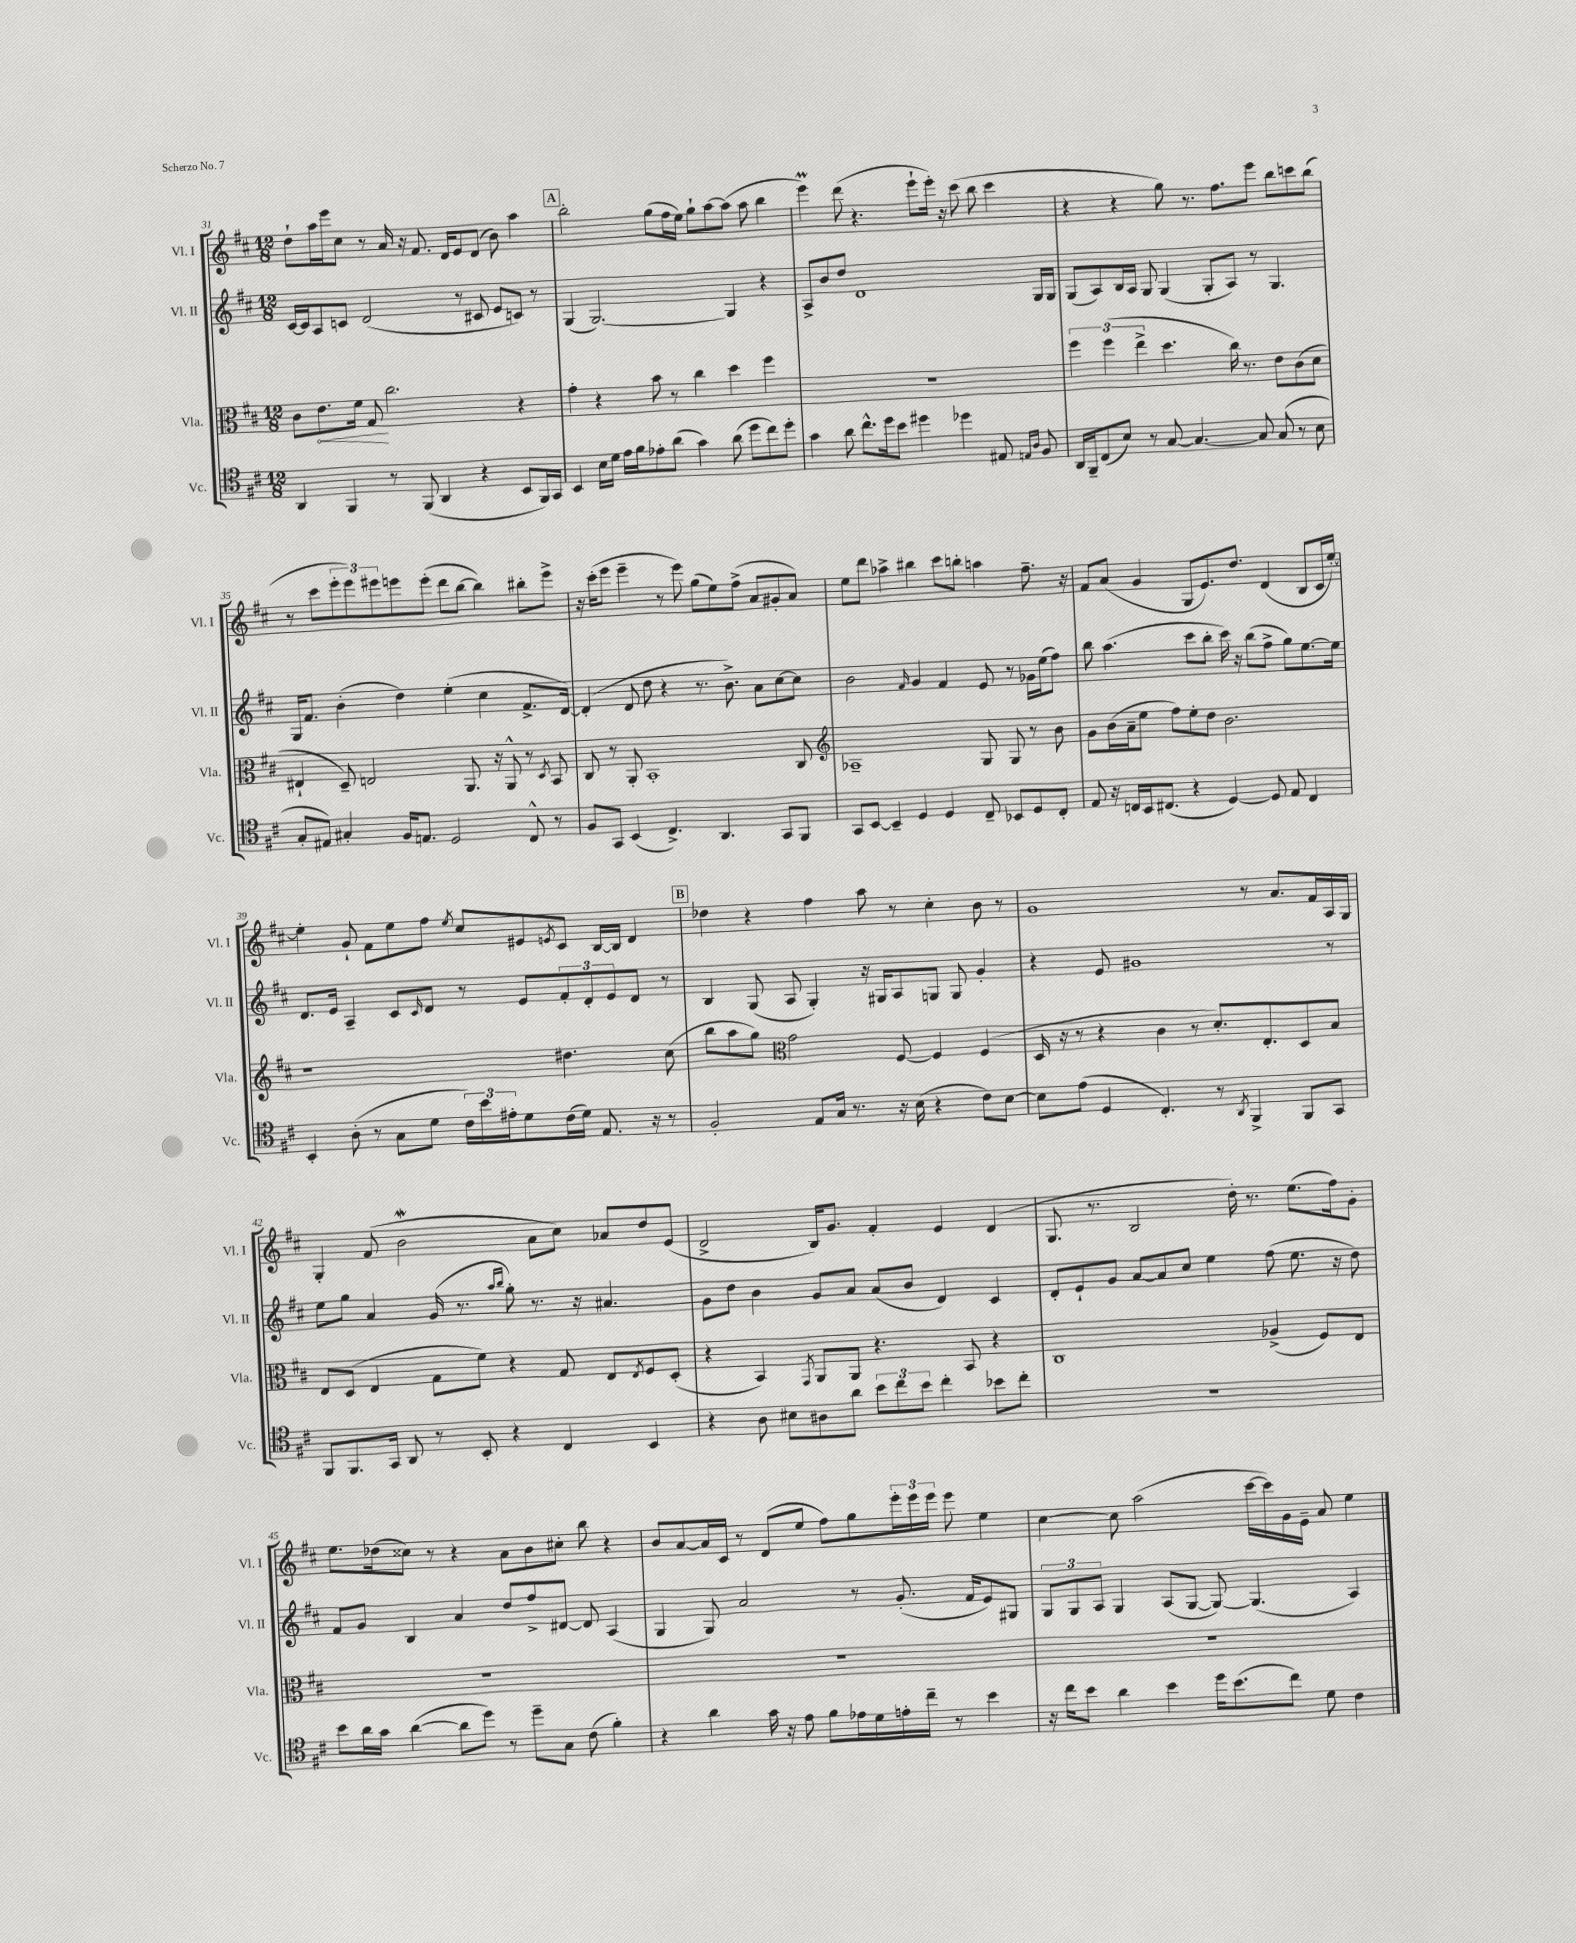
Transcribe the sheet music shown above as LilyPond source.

<<
\new StaffGroup <<
\new Staff = "s0" \with { instrumentName = "Vl. I" shortInstrumentName = "Vl. I" } {
    \clef treble \key d \major \numericTimeSignature \time 12/8
    d''8-! a''16 e'''16 cis''8 r8 a'16 r16 fis'8. d'16 e'8 d'8( b'8) a''4 |
    \mark \markup { \box "A" } b''2-. g''8( fis''16 e''16) g''8-! a''8~ a''8( a''8 b''4 |
    e'''4\prall) d'''8( r4. e'''8-! e'''16-.) r16 cis'''8( b''8 cis'''4 |
    r4 r4 g''8) r8. fis''8. e'''8 b''8 c'''8 b''8( |
    r8 cis'''8 \tuplet 3/2 { e'''8-. e'''8) eis'''8 } e'''8 e'''8-.( d'''8 b''8~ b''4) bis''8-. e'''8-> |
    r16 cis'''16-.( e'''8 e'''4-- r8 e'''8) g''8( e''8) fis''8->( a'8 gis'8-. a'8) |
    e''8 d'''8 aes''4-> bis''4 cis'''8 b''8-. a''4 fis''8.-- r16 |
    fis'8 a'8( g'4 g8 e'8.) d''8. d'4( b8 cis'16 e''16~-.) |
    e''4-. g'8-! fis'8 e''8 fis''8 \acciaccatura { e''8 } cis''8 eis'8 \acciaccatura { e'8 } cis'8 b16~ b16 d'4 |
    \mark \markup { \box "B" } des''4 r4 fis''4 a''8 r8 cis''4-. b'8 r8 |
    g'1 r8 a'8. fis'16 a16 g16 |
    g4-. fis'8( b'2\mordent a'8 cis''8) aes'8 d''8 e'8( |
    d'2-> b16) g'8. fis'4-. e'4 d'4( |
    g8. r8. b2 d''16-.) r8. e''8.( fis''16) g'8-. |
    e''8. des''16( cisis''8) r8 r4 a'8 b'8 cis''8-. b''8 r4 |
    b'8 a'8~ a'16 cis'16 r8 d'8( e''8 fis''8) g''8 \tuplet 3/2 { e'''16-. e'''16 e'''16 } e'''8 e''4 |
    cis''4~ cis''8 a''2( cis'''16~ cis'''16) g'16 e'16-- a'8 e''4 \bar "|." |
}
\new Staff = "s1" \with { instrumentName = "Vl. II" shortInstrumentName = "Vl. II" } {
    \clef treble \key d \major \numericTimeSignature \time 12/8
    cis'16~ cis'16 a8 c'8 d'2( r8 cis'8 e'8 c'8) r8 |
    \mark \markup { \box "A" } g4( g2.~) g4 r4 |
    a8-> b'8 d''8 d'1 g16 g16 |
    g8( a8) b16 a16 g8 g4( g8-. a8) r8 g4. |
    g16 fis'8. b'4-.( d''4) e''4-.( cis''4 fis'8.-> d'16~) |
    d'4-.( d'8 d''8 r4 r8. b'8.->) a'8 cis''8~ cis''8 |
    b'2 \grace { fis'16 } g'4 fis'4 e'8 r8 ges'16 e''16( fis''8) |
    b''8 a''4.( cis'''8 b''8-. cis'''16) r16 b''8( fis''8-> g''8) e''8.~ e''16 |
    d'8. e'16 a4-- cis'8 \grace { cis'16 } d'8 r8 e'8 \tuplet 3/2 { fis'8-. d'8-. e'8 } d'8 r8 |
    \mark \markup { \box "B" } b4 g8( a8 g4-.) r16 gis16 a8 g8 g8 g'4-. |
    r4 e'8 gis'1 r8 |
    e''8 g''8 a'4 g'16( r8. \grace { a''16 b''16 } g''8-.) r8. r16 ais'4. |
    g'8 d''8 b'4 g'8 a'8 a'8( b'8 d'4) cis'4 |
    d'8-. e'8-! g'8 a'8~ a'8 cis''8 e''4 fis''8( e''8. r16 d''8) |
    fis'8 g'8 b4 a'4 d''8 fis''8-> dis'8~ dis'8 a4( |
    g4 g8) a'2 r8 g'8.-.( fis'16 e'8) gis8 |
    \tuplet 3/2 { g8 g8 a8 } g4 a8( g8~ g8~) g4.( a4) \bar "|." |
}
\new Staff = "s2" \with { instrumentName = "Vla." shortInstrumentName = "Vla." } {
    \clef alto \key d \major \numericTimeSignature \time 12/8
    cis'8 \once \override Hairpin.circled-tip = ##t e'8.\< fis'16 g8\! cis''2. r4 |
    \mark \markup { \box "A" } g'4-. r4 b'8 r8 cis''4 d''4 fis''4 |
    R1. |
    \tuplet 3/2 { fis''4 fis''4( e''4-> } d''4. cis''16) r8. e'8 cis'8( d'8 |
    eis4-! d8--) e2 a,8. r16 a,8-^ r8 \acciaccatura { d8 } b,8 |
    cis8 r8 a,8-. b,1-. cis8 |
    \clef treble aes1-- g8 g8 r8 b'8 |
    g'8 b'16( a'16-- e''8 fis''8) e''8-. d''8 b'2. |
    r1 dis''4. cis''8( |
    \mark \markup { \box "B" } b''8 a''8 g''8) \clef alto g'2 fis8~ fis4 fis4( |
    d16 r16 r8 r4 cis'4 r8 d'8.-.) e8.-. d8 b8 |
    e8 d8( e4 g8 fis'8) r4 g8 e8 \acciaccatura { e8 } fis8 d8-.( |
    r4 b,4) \acciaccatura { g,8 } a,8 a,8 r4. b,8 r4 |
    cis1 aes4->( fis8) e8 |
    R1. |
    R1. |
    R1. \bar "|." |
}
\new Staff = "s3" \with { instrumentName = "Vc." shortInstrumentName = "Vc." } {
    \clef tenor \key d \major \numericTimeSignature \time 12/8
    a,4 fis,4 r8 fis,8( a,4 r4 b,8 fis,16) g,16 |
    \mark \markup { \box "A" } b,4 b16 d'16 e'16 fis'16 ees'8-. a'8( g'4) a'8( d''8 cis''8) d''8-. |
    g'4 a'8 cis''8.-^ d''16 b'8 dis''4 des''4 eis8 \grace { e16 a16 } fis8 |
    a,16 fis,16-- cis8( b8) r8 g8~ g4.~ g8 g8( r8 b8 |
    g8-. eis8) gis4-. fis16 e8. d2 cis8-^ r8 |
    fis8 g,8 b,4( cis4.->) a,4. g,8 fis,8 |
    g,8 b,8~ b,4-- d4 d4 cis8-- bes,8 d8 cis8-. |
    e8 r16 c16 b,16 cis8.( r4 d4~) d8 e8 cis4 |
    b,4-. a8-.( r8 g8 d'8 \tuplet 3/2 { cis'16) b'16 eis'16-. } d'8 cis'16( d'16) e8. r16 r8 |
    \mark \markup { \box "B" } fis2-. e8 g16 r8. r16 b16( r4 cis'8) b8~ |
    b8 e'8( d4 cis4.-.) r8 \acciaccatura { a,8 } fis,4-> fis,8 g,8 |
    fis,8 fis,8. g,16 a,8 r8 b,8-. r4 cis4 b,4 |
    r4 a8 bis8 ais8 a'8 \tuplet 3/2 { b'8 cis''8 b'8 } cis''4-. bes'8 cis''8-. |
    R1. |
    b'8 a'16 g'16 a'4~( a'8 d''8) r8 d''8-- g8 cis'8( fis'4-.) |
    r4 a'4 g'16 r16 e'8 fis'8 ees'16 d'16 e'16-. cis''16-- r8 b'4 |
    r16 cis''16 b'8 a'4 b'4 d''16 b'8.( cis''8) d'8 cis'4 \bar "|." |
}
>>
>>
\layout { \context { \Score currentBarNumber = #31 } }
